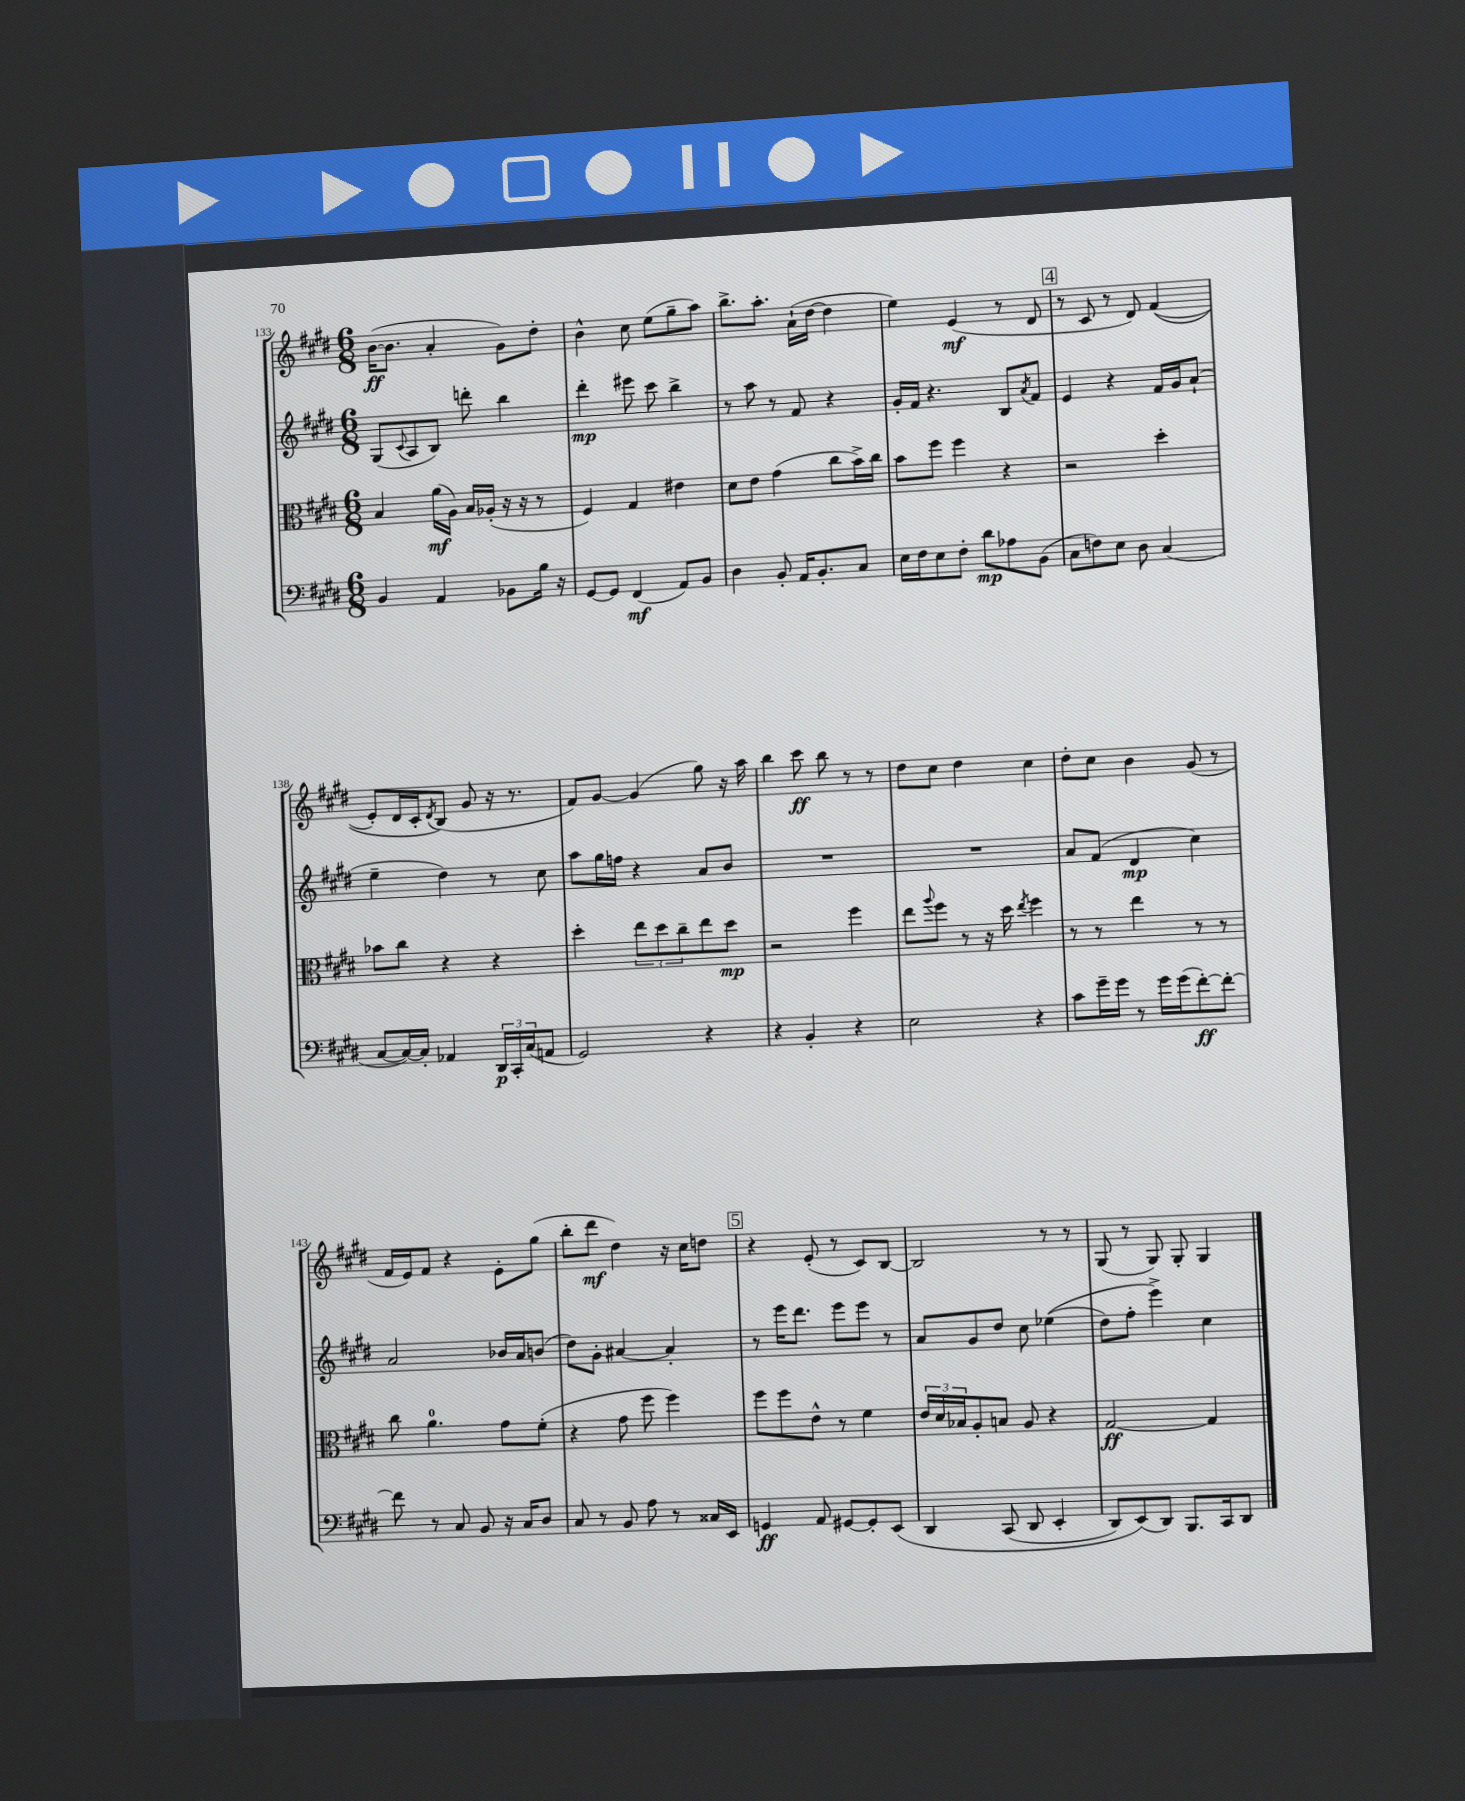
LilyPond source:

<<
\new StaffGroup <<
\new Staff = "s0" {
    \clef treble \key e \major \numericTimeSignature \time 6/8
    b'16~\ff( b'8. a'4-. gis'8) dis''8-. |
    b'4-^ cis''8 e''8( gis''8-- a''8) |
    b''8.-> a''8.-. a'16-!( dis''16~ dis''4 |
    e''4) e'4\mf( r8 dis'8 |
    \mark \markup { \box "4" } r8 cis'8 r8 dis'8) fis'4(\( |
    e'8-.) dis'16 cis'16-. \acciaccatura { dis'8 } b8(\) gis'8 r16 r8. |
    fis'8) gis'8~ gis'4( gis''8) r16 a''16 |
    b''4 cis'''8\ff b''8 r8 r8 |
    dis''8 cis''8 dis''4 cis''4 |
    dis''8-. cis''8 b'4 gis'8( r8 |
    fis'16 e'16) fis'8 r4 e'8-. gis''8( |
    b''8-. dis'''8\mf dis''4) r16 cis''16 d''8 |
    \mark \markup { \box "5" } r4 e'8-.( r8 cis'8) b8~ |
    b2 r8 r8 |
    gis8( r8 gis8) gis8-. gis4 \bar "|." |
}
\new Staff = "s1" {
    \clef treble \key e \major \numericTimeSignature \time 6/8
    gis8( \appoggiatura { cis'8 } a8 b8) d'''8-. b''4 |
    dis'''4-.\mp eis'''8 cis'''8 b''4-> |
    r8 a''8 r8 fis'8 r4 |
    gis'16-. fis'16 r4. b8 \acciaccatura { a'8 } fis'8 |
    \mark \markup { \box "4" } e'4 r4 fis'16 gis'16 a'8-!( |
    e''4-- dis''4) r8 cis''8 |
    a''8 gis''16 f''16 r4 a'8 b'8 |
    R2. |
    R2. |
    a'8 fis'8( dis'4\mp cis''4) |
    a'2 bes'16 a'16 b'8( |
    dis''8) gis'8-. ais'4~ ais'4-. |
    \mark \markup { \box "5" } r8 e'''16 dis'''8. e'''8 e'''8 r8 |
    a'8 gis'8 dis''8 cis''8 ees''4(\( |
    dis''8) fis''8-. e'''4->\) cis''4 \bar "|." |
}
\new Staff = "s2" {
    \clef alto \key e \major \numericTimeSignature \time 6/8
    b4 a'16\mf( a16) b16 aes16-.( r16 r16 r8 |
    fis4) gis4 eis'4 |
    dis'8 e'8 gis'4( cis''8 b'16->) cis''16 |
    b'8 fis''8 fis''4 r4 |
    \mark \markup { \box "4" } r2 dis''4-. |
    bes'8 cis''8 r4 r4 |
    dis''4-. \tuplet 3/2 { e''8 dis''8 cis''8-- } e''8 dis''8\mp |
    r2 fis''4 |
    e''8 \appoggiatura { a''8 } fis''8 r8 r16 dis''16 \acciaccatura { e''8 } fis''4 |
    r8 r8 e''4 r8 r8 |
    cis''8 a'4.-0 gis'8 fis'8-.( |
    r4 gis'8 fis''8 fis''4) |
    \mark \markup { \box "5" } fis''8 fis''8 e'8-^ r8 fis'4 |
    \tuplet 3/2 { e'16 dis'16 bes16 } a8-. b8 a8 r4 |
    gis2~\ff gis4 \bar "|." |
}
\new Staff = "s3" {
    \clef bass \key e \major \numericTimeSignature \time 6/8
    b,4 a,4 bes,8 b16 r16 |
    gis,8~ gis,8 fis,4\mf( a,8) b,8 |
    dis4 b,8-. a,16 b,8.-. cis8 |
    e16 fis16 e8 fis8-. dis'8\mp aes8 b,8( |
    \mark \markup { \box "4" } cis8 f8) e8 dis8 cis4( |
    cis8~ cis16~) cis16-. aes,4 \tuplet 3/2 { dis,16\p cis,16-. cis16( } a,8 |
    gis,2) r4 |
    r4 b,4-. r4 |
    e2 r4 |
    cis'8 gis'16-- gis'16 r8 gis'16 gis'16( fis'8~-.\ff) fis'8~-. |
    fis'8 r8 cis8 b,8 r16 cis16 dis8 |
    cis8 r8 b,8 a8 r8 cisis16 e,16 |
    \mark \markup { \box "5" } g,4\ff a,8 gis,8~ gis,8-. e,8\( |
    dis,4 cis,8( dis,8 e,4-. |
    dis,8) e,8(\) dis,8) b,,8. cis,16 dis,8 \bar "|." |
}
>>
>>
\layout { \context { \Score currentBarNumber = #133 } }
